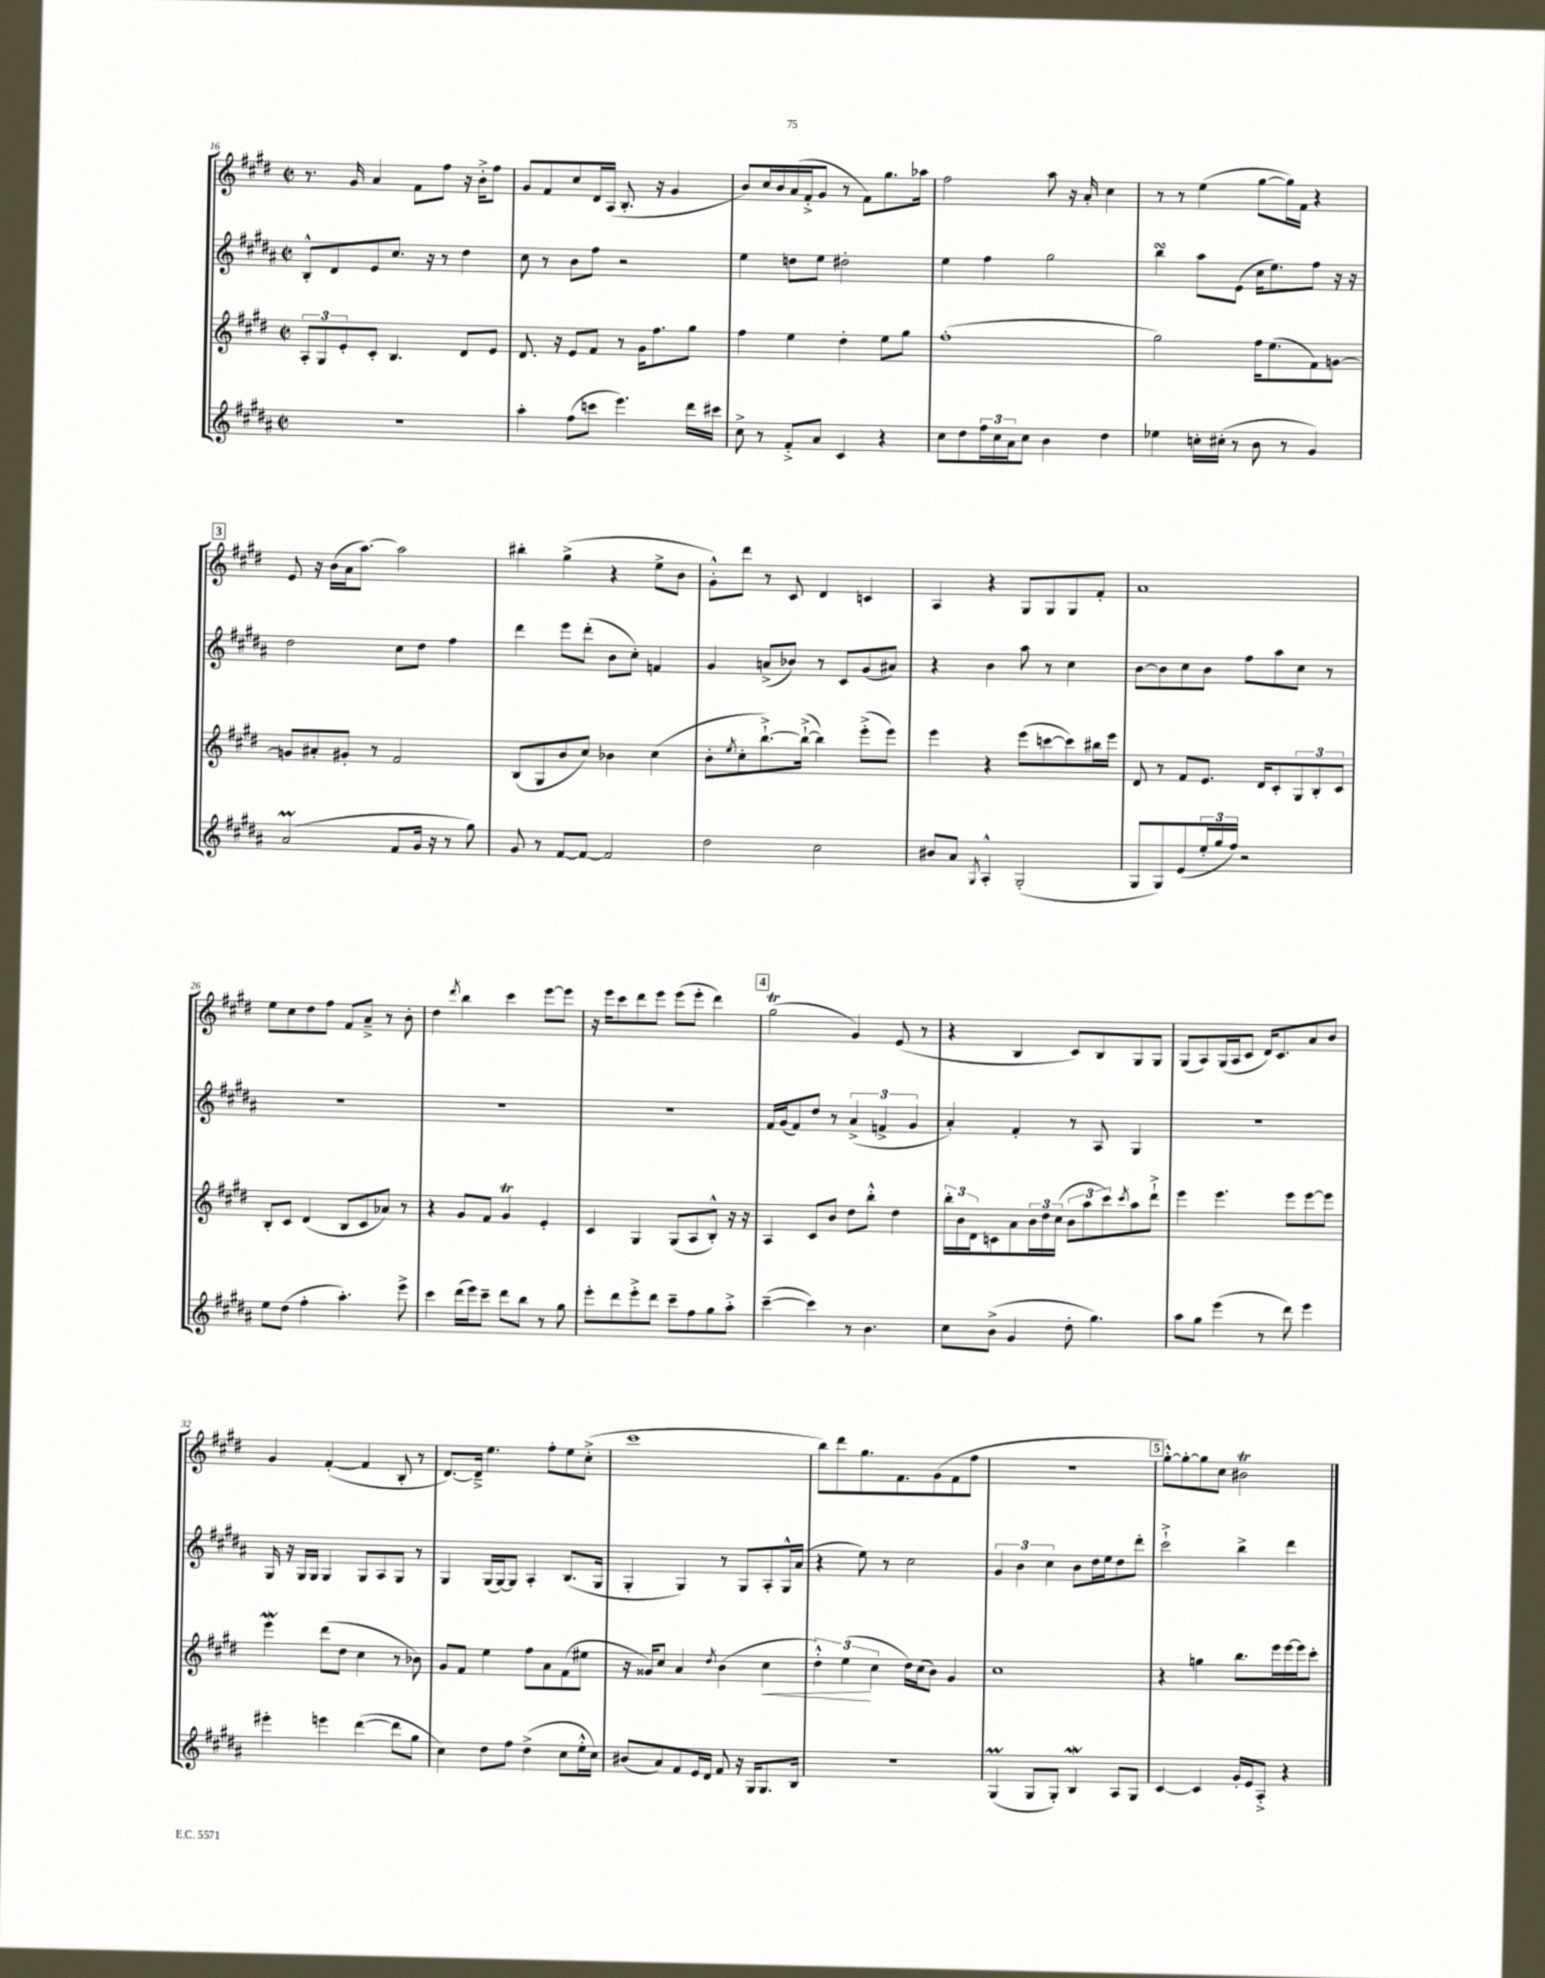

**kern	**kern	**kern	**kern
*staff4	*staff3	*staff2	*staff1
*clefG2	*clefG2	*clefG2	*clefG2
*k[f#c#g#d#a#]	*k[f#c#g#d#]	*k[f#c#g#d#a#]	*k[f#c#g#d#]
*M2/2	*M2/2	*M2/2	*M2/2
*met(c|)	*met(c|)	*met(c|)	*met(c|)
1r	12A'/L	8B'^^/L	8.r
.	12G#/	.	.
.	.	8d#/	.
.	12e'/	.	.
.	.	.	16g#/
.	8c#'/J	8e/	4a/
.	4.B/	8.cc#/J	.
.	.	.	8f#\L
.	.	16r	.
.	.	8r	8ff#\J
.	8d#/L	4dd#\	16r
.	.	.	16b'^\LK
.	8e/J	.	8ff#\J
=	=	=	=
4aa#'\	8.d#/	8cc#\	8g#/L
.	.	8r	8f#/
.	16r	.	.
(8ff#\L	8e/L	8b\L	8cc#/
8ccc\J	8f#/J	8ff#\J	16d#/L
.	.	.	(16A/JJ
4.eee\)	8r	2r	8.B'/
.	16g#\LK	.	.
.	8.ff#\	.	16r
.	.	.	4g#/
16ddd#\LL	8gg#\J	.	.
16ccc#\JJ	.	.	.
=	=	=	=
8cc#^\	4ff#\	4ee\	8b/L)
8r	.	.	16cc#/L
.	.	.	16b/
8f#'^/L	4ee\	8dd\L	(16a/
.	.	.	16f#'^/J
8a#/J	.	8ee\J	8g#/J
4c#/	4dd#'\	2dd#'\	8r
.	.	.	8f#\L)
4r	8ee\L	.	8.gg#\
.	8gg#\J	.	.
.	.	.	16aa-\Jk
=	=	=	=
8cc#\L	(1ff#'	4ee\	2ff#\
8dd#\	.	.	.
24ff#\L	.	4ff#\	.
24cc#\	.	.	.
24a#\J	.	.	.
8cc#\J	.	.	.
4b\	.	2gg#\	8aa\
.	.	.	16r
.	.	.	16a'/
4dd#\	.	.	4cc#\
=	=	=	=
4ee-\	2gg#\)	4bb\	8r
.	.	.	8r
16cc'\LL	.	8aa#\L	(4ee\
(16cc#'\JJ	.	.	.
8r	.	(8e\J	.
8b\	16ff#\LK	16cc#\LK	[8gg#\L
.	(8.ee\	8.ee\)	.
8r	.	.	16gg#\]L)
.	.	.	16f#\JJ
4g#/)	8f#\)	8ff#\J	4r
.	[8g\J	16r	.
.	.	16r	.
=	=	=	=
(2a#/	8g/]L	2dd#\	8e/
.	8a#'/	.	16r
.	.	.	(16b\LL
.	8g#'/J	.	16a\J
.	.	.	[8.aa\J)
.	8r	.	.
8f#/L	2f#/	8cc#\L	2aa\]
16g#/Jk	.	8dd#\J	.
16r	.	.	.
8r	.	4ff#\	.
8gg#\)	.	.	.
=	=	=	=
8g#/	(8B/L	4ddd#\	4bb#'\
8r	8G#/	.	.
[8f#/L	8b/	8eee\L	(4gg#^\
8f#/_J	8cc#/J)	(8ddd#'\J	.
2f#/]	4b-\	8b\L	4r
.	.	8cc#'\J)	.
.	(4cc#\	4f/	8ee^\L
.	.	.	8b\J
=	=	=	=
2dd#\	8b'\L	4g#/	8g#'^^\L)
.	8qee/	.	.
.	8cc#'\	.	8ddd#\J
.	[8.bb`^\)	(8a^/L	8r
.	.	8b-/J)	8c#/
.	(16bb`^\_Jk	.	.
2cc#\	4bb\])	8r	4d#/
.	.	8c#/L	.
.	(8eee'^\L	(8g#/	4c/
.	8eee\J)	8a#/J)	.
=	=	=	=
8b#/L	4eee\	4r	4A/
8a#/J	.	.	.
8qG#/	.	.	.
4A#'^^/	4r	4b\	4r
(2G#'/	(8eee\L	8aa#\	8G#/L
.	[8ccc\	8r	8G#/
.	8ccc\])	4cc#\	8G#/
.	16bb#\L	.	8f#'/J
.	16eee\JJ	.	.
=	=	=	=
8G#/L	8d#/	[8b\L	1a
8G#/)	8r	8b\]	.
(8e/	8f#/L	8cc#\	.
24ee'/L	8.e/J	8b\J	.
24gg#/	.	.	.
24ff#/JJ)	.	.	.
2r	.	8ff#\L	.
.	16d#/LK	.	.
.	8c#'/	8aa#\	.
.	12G#/	8cc#\J	.
.	12B'/	.	.
.	.	8r	.
.	12c#/J	.	.
=	=	=	=
8ee\L	8B'/L	1r	8ee\L
(8dd#\J	8c#/J	.	8cc#\
4ff#'\	(4d#/	.	8dd#\
.	.	.	8ff#\J
4.aa#'\)	8B/L	.	8f#/L
.	8c#/	.	8a~^/J
.	8a-/J)	.	8r
8eee^\	8r	.	8b'\
=	=	=	=
4ccc#\	4r	1r	4dd#\
.	.	.	8qddd#/
(16ddd#\LL	8g#/L	.	4bb\
16eee\J)	.	.	.
8ccc#~\J	8f#/J	.	.
8ddd#\L	4g#/	.	4ccc#\
8bb\J	.	.	.
8r	4e'/	.	[8eee\L
8gg#\	.	.	8eee\]J
=	=	=	=
8eee'\L	4c#/	1r	16r
.	.	.	16eee\LK
8ddd#\	.	.	8ccc#\
8eee'^\	4G#/	.	8ddd#\
8ddd#\J	.	.	8eee\J
8ccc#~\L	(8G#/L	.	(8eee\L
8ff#\	8A/	.	8eee'\J
8gg#\	8B'^^/J)	.	4ddd#\)
8aa#'^\J	16r	.	.
.	16r	.	.
=	=	=	=
([4ccc#~\	4A/	16f#/LL	(2gg#\
.	.	(16g#/J	.
.	.	8f#/)	.
4ccc#\])	8c#/L	8dd#/J	.
.	8b/J	8r	.
8r	8dd#\L	(6a#^/	4g#/)
4.b\	8bb'^^\J	.	.
.	.	6f^/	.
.	4dd#\	.	(8e/
.	.	6g#/	.
.	.	.	8r
=	=	=	=
8cc#\L	24bb'\LL	4a#'/)	4r
.	24b\	.	.
.	24d#\J	.	.
(8b^\J	8c\	.	.
4g#/	8a\	4f#'/	4B/
.	24b\L	.	.
.	24dd#\	.	.
.	(24cc#\JJ	.	.
8dd#'\	12b\L	8r	8c#/L)
.	12aa\	.	.
4.gg#\)	.	8A#/	8B/
.	12ccc#\)	.	.
.	8qccc#/	.	.
.	8aa\	4G#/	8G#/
.	8ddd#`^\J	.	8G#/J
=	=	=	=
8aa#\L	4eee\	1r	(8G#/L
8gg#\J	.	.	8A/)
(4eee\	4.eee\	.	(16G#/L
.	.	.	16A/J
.	.	.	8c#/J
8r	.	.	16d#/LK)
.	.	.	8.c#/
8ddd#\)	8eee\L	.	.
4eee\	[8eee\	.	8a/
.	8eee\]J	.	8b/J
=	=	=	=
4eee#'\	4eee\	16G#/	4g#/
.	.	16r	.
.	.	16G#/LL	.
.	.	16G#/JJ	.
4eee\	(8ddd#\L	4G#/	([4f#'/
.	8dd#\J	.	.
([4ddd#\	4cc#\	8G#/L	4f#/]
.	.	8A#/	.
8ddd#\]L	8r	8G#/J	8B'/
8gg#\J	8b-\)	8r	8r
=	=	=	=
4cc#\)	8g#/L	4G#/	[8.d#/L)
.	8f#/J	.	.
.	.	.	16d#~^/]Jk
8dd#\L	4ee\	(16G#/LL	4.ee\
.	.	[16G#/J)	.
8ff#\J	.	8G#/]J	.
(4dd#^\	8ff#\L	4A#'/	.
.	8a\	.	8ff#'\L
8cc#\L	(8f#\	(8.B/L	8ee\
16ee'^^\L	8ee#\J	.	(8cc#'^\J
16cc#\JJ)	.	16G#/Jk	.
=	=	=	=
(8b#/L	16r	4G#'/	1ccc#
.	16g##/LK)	.	.
8a#/)	8cc#/J	.	.
8f#/	4a/	4G#/)	.
16e/L	.	.	.
16d#/JJ	.	.	.
.	8qdd#/	.	.
8f#/	(4b\	8r	.
16r	.	8G#/L	.
16G#/LK	.	.	.
8.G#/	4cc#\	8A#'/	.
.	.	16G#^^/L	.
16B/Jk	.	(16a#/JJ	.
=	=	=	=
1r	6dd#'^^\)	4r	8bb\L)
.	.	.	8ddd#\
.	(6ee\	.	.
.	.	8ee\)	8.gg#\
.	6cc#\	.	.
.	.	8r	.
.	.	.	8.f#\
.	16dd#\LL)	2cc#\	.
.	(16cc#\J	.	.
.	8b\J)	.	(8g#\
.	4g#/	.	8f#\
.	.	.	8ff#\J
=	=	=	=
(4G#/	1cc#	6g#/	1r
.	.	6b\	.
8G#/L	.	.	.
.	.	6cc#\	.
8G#'/J)	.	.	.
4B/	.	8b\L	.
.	.	16dd#\L	.
.	.	16ee\J	.
8A#/L	.	8dd#\	.
8G#/J	.	8ddd#'\J	.
=	=	=	=
[4c#/	4r	2ccc#`^\	[8gg#'^^\L)
.	.	.	8gg#'\_
4c#/]	4gg\	.	8gg#\]
.	.	.	8cc#\J
16g#'/LL	8.bb\L	4bb^\	2b#\
16e/J	.	.	.
8A#'^/J	.	.	.
.	16eee\L	.	.
4r	[16eee\	4ddd#\	.
.	16eee\]J	.	.
.	8ccc#'\J	.	.
==	==	==	==
*-	*-	*-	*-
